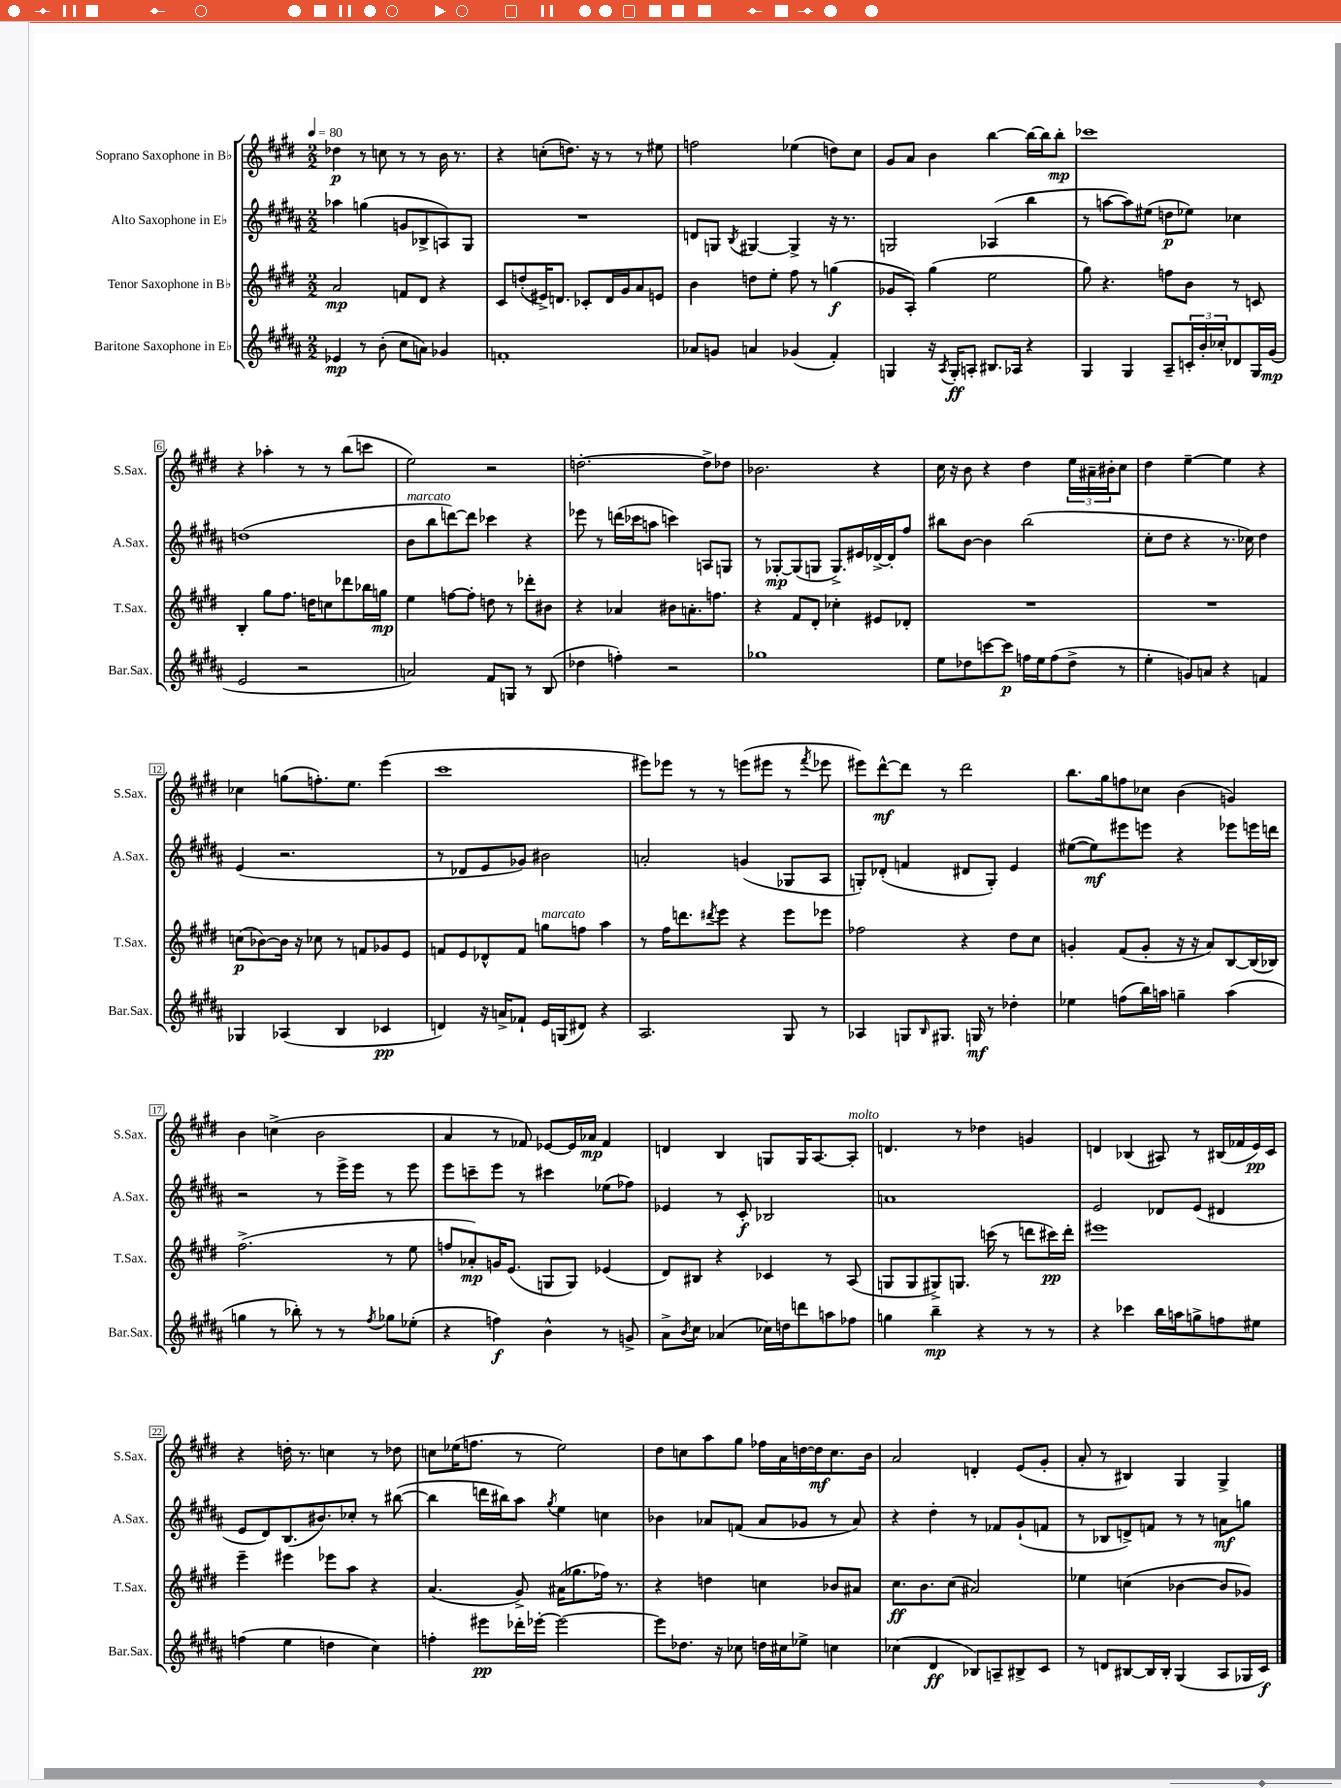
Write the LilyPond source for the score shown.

<<
\new StaffGroup <<
\new Staff = "s0" \with { instrumentName = "Soprano Saxophone in Bb" shortInstrumentName = "S.Sax." } {
    \clef treble \key e \major \numericTimeSignature \time 2/2 \tempo 4 = 80
    des''4\p r8 c''8 r8 r8 b'16 r8. |
    r4 c''8-.( d''8.) r16 r8 r8 eis''8 |
    f''2 ees''4( d''8) cis''8 |
    gis'8 a'8 b'4 b''4~ b''16~ b''16 b''8-.\mp |
    ces'''1 |
    r4 aes''4-. r8 r8 b''8( c'''8 |
    e''2) r2 |
    d''2.~-. d''8-> des''8 |
    bes'2. r4 |
    cis''16 r16 b'8 r4 dis''4 \tuplet 3/2 { e''16 ais'16-- bis'16-. } cis''8 |
    dis''4 e''4~-- e''4 r4 |
    ces''4 g''8( f''8.-.) e''8. e'''4( |
    cis'''1 |
    eis'''8) ees'''8 r8 r8 e'''8( eis'''8 r8 \acciaccatura { fis'''8 } ees'''8 |
    eis'''8) dis'''8~-^\mf dis'''8 r8 dis'''2 |
    b''8. gis''16 f''8 ces''8 b'4( g'4) |
    b'4 c''4->( b'2 |
    a'4 r8 fes'8) ees'8~ ees'16 aes'16\mp fes'4 |
    d'4 b4 g8 g16 a8.~ a8-.^\markup { \italic "molto" } |
    d'4. r8 des''4 g'4 |
    d'4 bes4( ais8) r8 bis16( fes'16 e'16\pp) cis'16 |
    r4 d''16-. r8. c''4 r8 des''8 |
    c''8 ees''16( f''8. r8 ees''2) |
    dis''8 c''8 a''8 gis''8 fes''16 a'16 d''16~ d''16\mf c''8. b'16 |
    a'2 d'4-. e'8( gis'8-. |
    a'8-. r8 bis4) gis4 gis4-> \bar "|." |
}
\new Staff = "s1" \with { instrumentName = "Alto Saxophone in Eb" shortInstrumentName = "A.Sax." } {
    \clef treble \key b \major \numericTimeSignature \time 2/2
    aes''4 g''4( g'8 bes8-> a8) gis8 |
    R1 |
    d'8 g8 \acciaccatura { b8 } gis4~ gis4-> r16 r8. |
    g2 aes4( b''4 |
    r8 a''8~ a''8) eis''8( d''8\p ees''8) ces''4 |
    d''1( |
    b'8^\markup { \italic "marcato" } b''8 d'''8~) d'''8 ces'''4 r4 |
    ees'''8 r8 d'''16( ces'''16 a''8 c'''4) a8 g8 |
    r8 ges8~-.\mp ges8( g8 g8.->) eis'16 des'16~-> des'16-. fis''8 |
    bis''8 b'8~ b'4 bis''2( |
    cis''8-. dis''8 r4 r8. ces''16) dis''4 |
    e'4( r2. |
    r8 des'8 e'8 ges'8) bis'2 |
    a'2-. g'4( ges8 ais8 |
    g8-.) des'8-.( f'4 dis'8 g8-.) e'4 |
    eis''8~( eis''8\mf) eis'''8 e'''8 r4 ees'''8 e'''16 d'''16 |
    r2 r8 e'''16-> e'''16 r8 e'''8 |
    e'''8 c'''8-- e'''8 r8 cis'''4 ees''8( fes''8) |
    ees'4 r8 cis'8-.\f bes2 |
    a'1 |
    e'2 des'8 e'8( dis'4 |
    e'8 dis'8) b8.( bis'8.) ces''8-. r8 bis''8~( |
    bis''4 d'''16 bis''16) ais''8 \acciaccatura { gis''8 } e''4 c''4 |
    bes'4 aes'8 f'8( aes'8 ges'8 r8 aes'8) |
    r4 dis''4-. r8 fes'8 gis'8-!( f'8 |
    r8 bes8 d'8->) f'8 r8 r8 a'8\mf g''8 \bar "|." |
}
\new Staff = "s2" \with { instrumentName = "Tenor Saxophone in Bb" shortInstrumentName = "T.Sax." } {
    \clef treble \key e \major \numericTimeSignature \time 2/2
    a'2\mp f'8 dis'8 r4 |
    cis'8 d''8-.( eis'16->) d'8. ces'8-. d'16 gis'16 a'8 e'8 |
    b'4 d''8 e''8-. fis''8 r8 g''4\f( |
    ges'8 a8-.) gis''4( e''2 |
    gis''8) r4. f''8 b'8 r8 c'8 |
    b4-. gis''8 fis''8. d''16 c''8 des'''8 bes''16 g''16\mp |
    e''4 f''8~ f''8-. d''8 r8 des'''8-. bis'8 |
    r4 aes'4 bis'8 a'8.-. f''8. |
    r4 fis'8 dis'8-. ces''4-. eis'8 des'8-. |
    R1 |
    R1 |
    c''8\p( bes'8~) bes'16 r16 ces''8 r8 f'8 ges'8 e'8 |
    f'8 e'8 des'8-^ f'8 g''8^\markup { \italic "marcato" } f''8 a''4 |
    r8 fis''16 d'''8. \acciaccatura { dis'''8 } e'''8 r4 e'''8 ees'''8 |
    fes''2 r4 dis''8 cis''8 |
    g'4-. fis'8( g'8-. r16 r16 a'8) b8~ b16( bes16) |
    fis''2.->( r8 e''8 |
    f''8 aes'8-.\mp) g'16 e'8.( g8 g8) ees'4( |
    dis'8) bis8 r4 ces'4 r8 a8( |
    g8 g8 gis8->) g8. c'''16( r8 d'''8 cis'''16\pp) d'''16-. |
    eis'''1 |
    e'''4-- eis'''4 ees'''8 a''8 r4 |
    a'4.( gis'8->) ais'16( ges''8. fes''16) r8. |
    r4 d''4 c''4 bes'8 ais'8 |
    cis''8.\ff b'8. cis''8( ais'2) |
    ees''4 c''4( bes'4~ bes'8 ges'8) \bar "|." |
}
\new Staff = "s3" \with { instrumentName = "Baritone Saxophone in Eb" shortInstrumentName = "Bar.Sax." } {
    \clef treble \key b \major \numericTimeSignature \time 2/2
    ees'4\mp r8 b'8-.( cis''8 a'8) ges'4 |
    f'1-. |
    aes'8 g'8 a'4 ges'4( fis'4-.) |
    g4 r16 \acciaccatura { ais8 } g16-.\ff a8-. bis8. aes16 r4 |
    gis4 gis4 ais8-- \tuplet 3/2 { c'16-. b'16-. ces''16-. } des'8 gis16 gis'16\mp( |
    e'2 r2 |
    a'2) fis'8 g8 r8 b8( |
    des''4 f''4-.) r2 |
    ges''1 |
    e''8 des''8 c'''8~ c'''8\p f''16 e''16 f''8( des''8-> r8 |
    e''4-. g'8) a'8 r4 f'4 |
    ges4 aes4( b4 ces'4\pp |
    d'4) r16 a'16-> fes'8-! e'16 g16( dis'8) r4 |
    ais2. gis8 r8 |
    aes4 g8 \grace { b16 } gis8. g16\mf r8 des''4-. |
    ees''4 f''8( b''16) a''16 g''4-- a''4( |
    g''4 r8 bes''8-.) r8 r8 \acciaccatura { fis''8 } ges''8 ees''8-.( |
    r4 f''4\f) b'4-^ r8 g'8-> |
    ais'8-> \acciaccatura { b'8 } cis''8 aes'4( ces''16) d''16 d'''8 a''8 fes''8 |
    g''4 b''4--\mp r4 r8 r8 |
    r4 ces'''4 b''16 a''16 g''8-> f''8 eis''8 |
    f''4( e''4 d''4 cis''4) |
    f''4-. eis'''8\pp des'''16-. ees'''16~-. ees'''2~ |
    ees'''8 des''8. r16 ces''8 d''16 cis''16 ees''8-> c''4 |
    ces''4( dis'4\ff bes8) a8-- bis8-> cis'8 |
    r8 d'8 bis8~ bis16 bis16-. gis4( ais8 ges16 cis'16\f) \bar "|." |
}
>>
>>
\layout { \context { \Score \override BarNumber.stencil = #(make-stencil-boxer 0.1 0.3 ly:text-interface::print) } }
